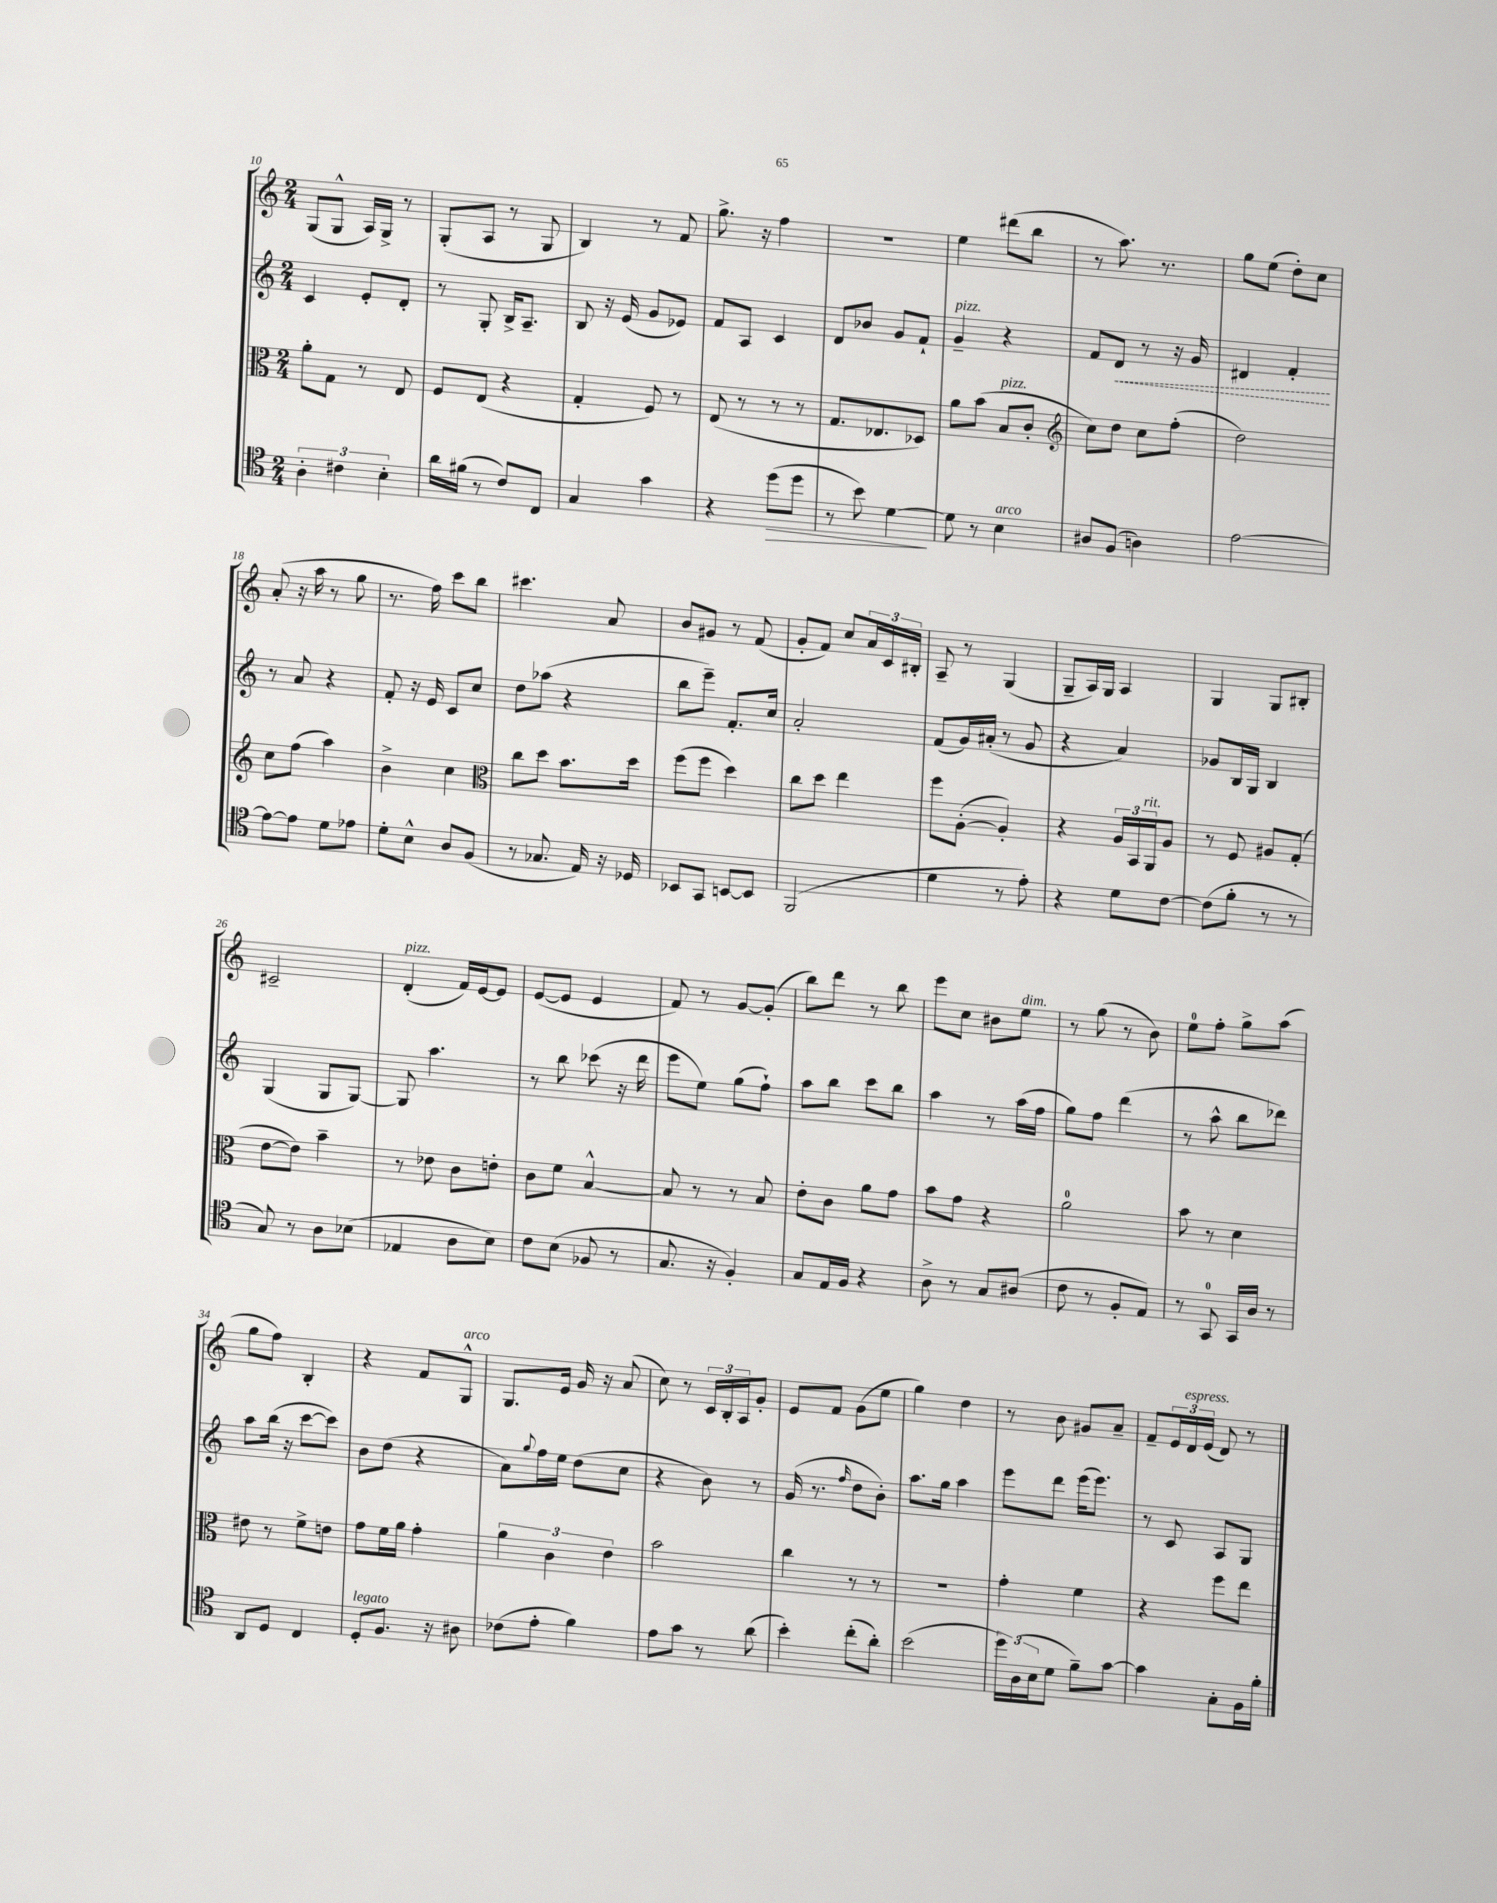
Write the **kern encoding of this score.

**kern	**kern	**kern	**kern
*staff4	*staff3	*staff2	*staff1
*clefC4	*clefC3	*clefG2	*clefG2
*k[]	*k[]	*k[]	*k[]
*M2/4	*M2/4	*M2/4	*M2/4
6A'	8a'	4c	(8G
.	8G	.	8G^^
6c#	.	.	.
.	8r	8e'	16A)
.	.	.	16G^
6B'	.	.	.
.	8E	8d'	8r
=	=	=	=
16a	8F	8r	(8G'
(16f#	.	.	.
8r	(8E	8G'	8A
8c)	4r	16B^	8r
.	.	8.A~	.
8C	.	.	8G
=	=	=	=
4G	4G'	8B	4B)
.	.	16r	.
.	.	(16e	.
4g	8F)	8g	8r
.	8r	8e-)	8f
=	=	=	=
4r	(8E	8f	8.gg^
.	8r	8A	.
.	.	.	16r
(8dd	8r	4c	4ff
8dd	8r	.	.
=	=	=	=
8r	8.G	8d	2r
8b)	.	8b-	.
.	8.E-	.	.
[4d	.	8g	.
.	8D-)	8f`	.
=	=	=	=
8d]	8a	4g~	4ee
8r	(8b	.	.
4B	8B	4r	(8ddd#
.	8c'	.	8bb
=	=	=	=
*	*clefG2	*	*
8A#	8cc)	8f	8r
(8F	8dd	8d	8.aa)
4A)	8cc	8r	.
.	.	.	8.r
.	(8ff'	16r	.
.	.	16g	.
=	=	=	=
[2e	2dd)	4d#	8gg
.	.	.	(8ee
.	.	4f'	8dd')
.	.	.	8cc
=	=	=	=
8e_	8cc	8r	(8a'
8e]	(8ff	8a	16r
.	.	.	16aa
8d	4aa)	4r	8r
8e-	.	.	8gg
=	=	=	=
8d'	4b^	8f'	8.r
8B^^	.	16r	.
.	.	16e	16ff)
8A	4cc	8c	8ccc
(8F	.	8cc	8bb
=	=	=	=
*	*clefC3	*	*
8r	8cc	8dd	4.ccc#
8.G-	8dd	(8aa-	.
.	8.b	4r	.
16E)	.	.	.
16r	.	.	8a
16D-	16dd	.	.
=	=	=	=
8BB-	(8ff	8bb	8b
8GG	8ff	8eee~)	8g#
[8BB	4dd)	8.f'	8r
8BB]	.	.	(8f
.	.	16cc	.
=	=	=	=
(2FF	8cc	2a'	8g'
.	8dd	.	8f)
.	4ee	.	8cc
.	.	.	24a
.	.	.	24c
.	.	.	24B#'
=	=	=	=
4d	8ff	(8f	8A~
.	([8A'	16g)	8r
.	.	(16a#'	.
8r	4A'])	8r	(4G
8e')	.	8g	.
=	=	=	=
4r	4r	4r	8G~
.	.	.	16A)
.	.	.	16G
8d	24A	4a)	4A
.	24BB	.	.
.	24AA	.	.
[8c	8A	.	.
=	=	=	=
(8c]	8r	8g-	4G
8f'	8F	16B	.
.	.	16G	.
8r	8A#	4B	8G
8r	(8G'	.	8B#'
=	=	=	=
8G)	[8e	(4G	2c#~
8r	8e])	.	.
8A	4b~	8G	.
(8B-	.	[8G)	.
=	=	=	=
4E-	8r	8G]	(4d'
.	8e-	4.aa	.
8A	8c	.	16f)
.	.	.	[16e
8B)	8e'	.	8e]
=	=	=	=
8c	8c	8r	([8e
(8B	8f	8bb	8e]
8F-	[4B^^	(8ccc-	4e
8r	.	16r	.
.	.	16ddd	.
=	=	=	=
8.G	8B]	8eee	8f)
.	8r	8ee)	8r
16r	.	.	.
4F')	8r	(8gg	[8g
.	8B	8ff`)	(8g']
=	=	=	=
8G	8e'	8aa	8bb)
16E	8c	8bb	8ddd
16F	.	.	.
4r	8a	8ccc	8r
.	8g	8bb	8bb
=	=	=	=
8A^	8b	4aa	8eee
8r	8g	.	8cc
8G	4r	8r	8b#
(8A#	.	(16aa	8ee
.	.	16ff	.
=	=	=	=
8c	2a	8gg)	8r
8r	.	8ff	(8gg
8F'	.	(4ddd	8r
8E)	.	.	8b)
=	=	=	=
8r	8b	8r	8ee
8GG	8r	8aa^^	8ff'
16GG	4d	8bb	8gg^
16A	.	.	.
8r	.	8ddd-)	(8aa
=	=	=	=
8AA	8e#	8aa	8gg
8D	8r	(16bb	8ff)
.	.	16r	.
4C	8f^	[8ccc	4B'
.	8e	8ccc])	.
=	=	=	=
8D'	8g	8b	4r
8.F	16f	(8dd	.
.	16a	.	.
.	4g'	4r	8f
16r	.	.	.
8A#	.	.	8G^^
=	=	=	=
(8c-	6a	8a)	8.G
.	.	8qqgg	.
8e'	.	16ff	.
.	6c	.	.
.	.	16ee	16e
4f)	.	(8dd	16g
.	.	.	16r
.	6e	.	.
.	.	8cc	(8a
=	=	=	=
8e	2b	4r	8cc)
8g	.	.	8r
8r	.	8b)	24c
.	.	.	24B'
.	.	.	24A
(8a	.	8r	8g'
=	=	=	=
4b')	4cc	(16g	8e
.	.	8.r	.
.	.	.	8f
.	.	16qqff	.
(8cc'	8r	8dd	(8g
8a')	8r	8b')	8ee
=	=	=	=
(2b	2r	8.aa	4gg)
.	.	16gg	.
.	.	4aa	4dd
=	=	=	=
24dd)	4g'	8eee	8r
(24A	.	.	.
24B	.	.	.
8d	.	8ddd	8b
8f~)	4f	(16eee	8g#
.	.	8.eee)	.
[8g	.	.	8a~
=	=	=	=
4g]	4r	8r	8f~
.	.	8c	24e
.	.	.	24d
.	.	.	(24e
8G'	8ff	8A	8d)
16F	8ee	8G	8r
16f'	.	.	.
==	==	==	==
*-	*-	*-	*-
